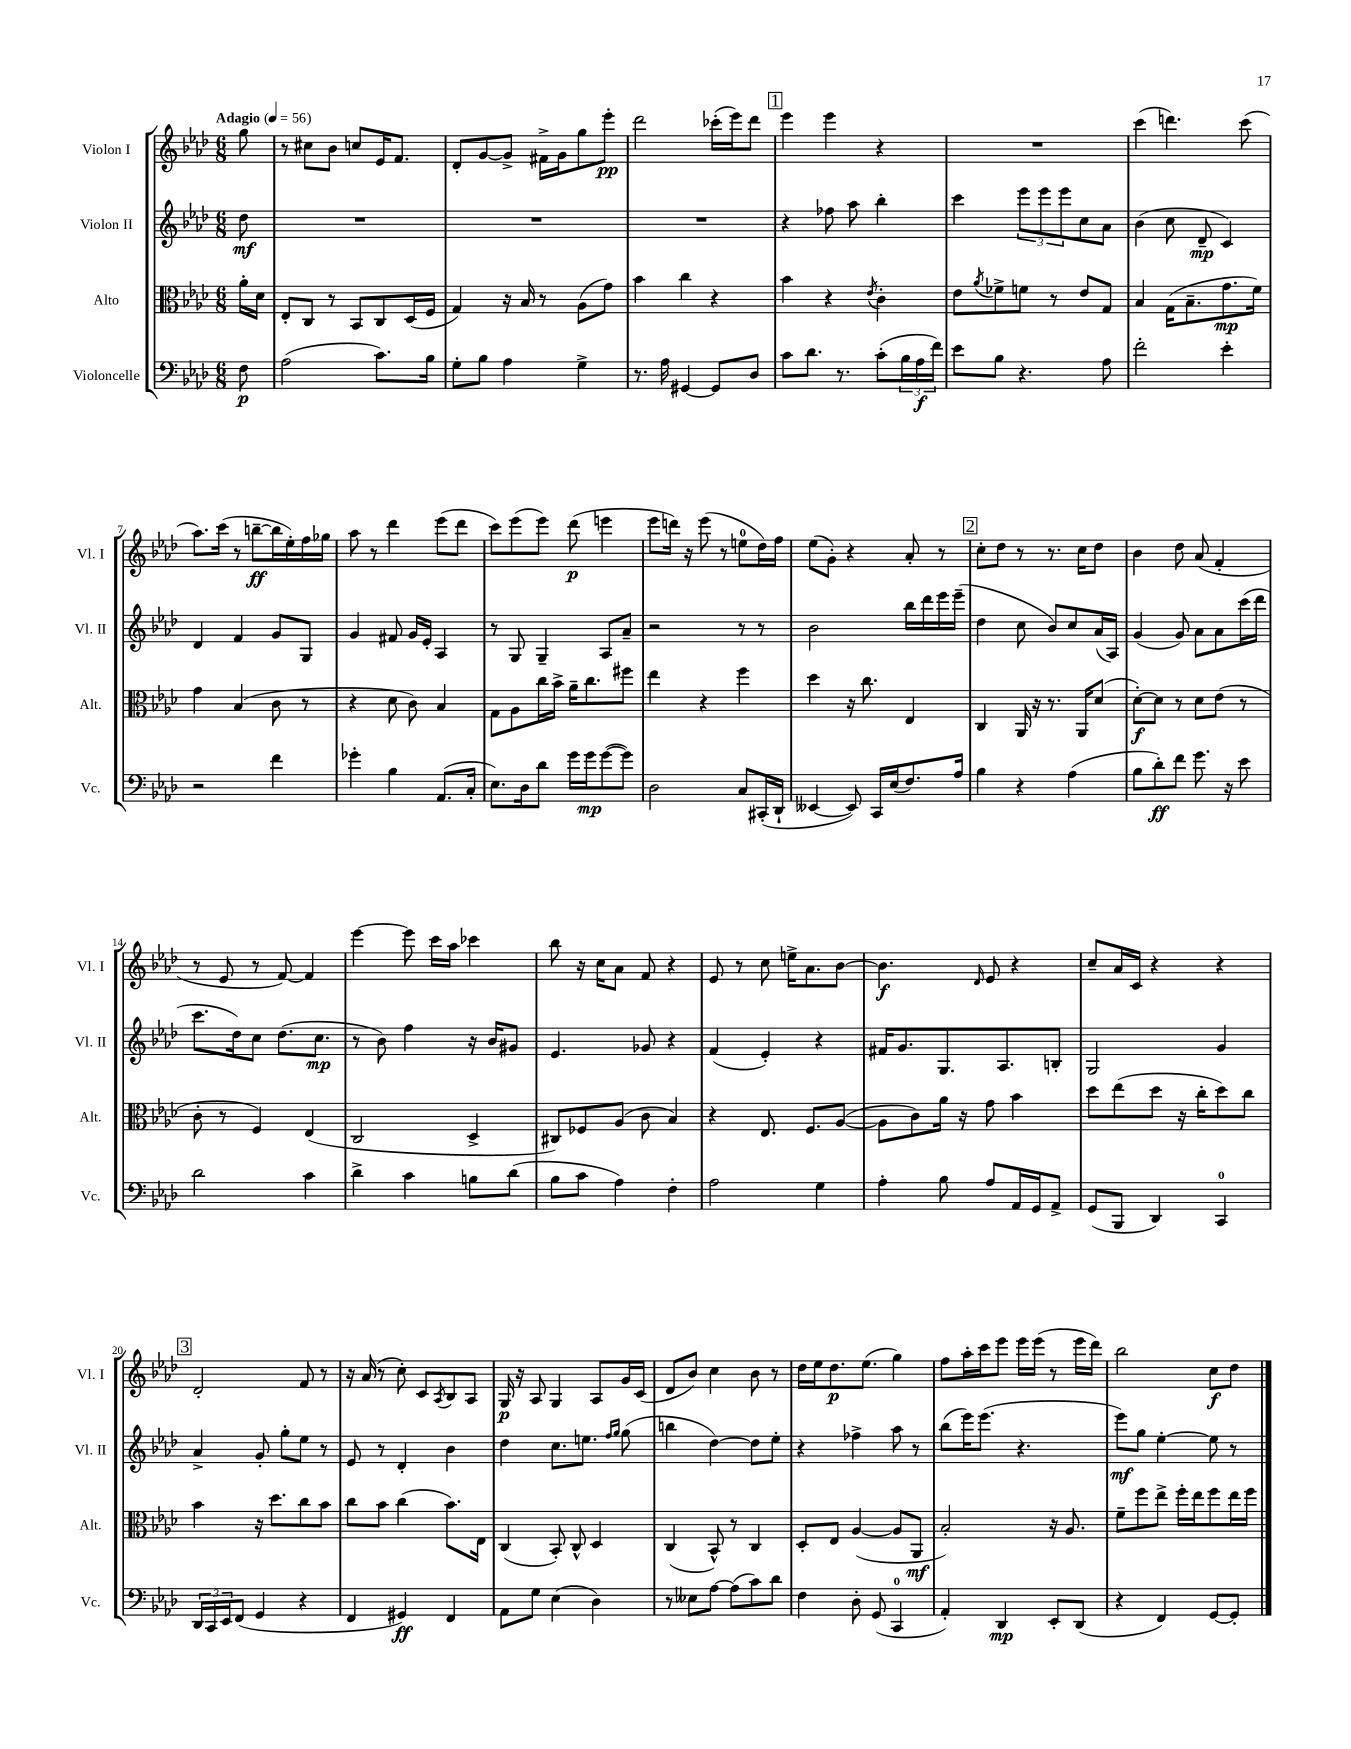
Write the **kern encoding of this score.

**kern	**kern	**kern	**kern
*staff4	*staff3	*staff2	*staff1
*clefF4	*clefC3	*clefG2	*clefG2
*k[b-e-a-d-]	*k[b-e-a-d-]	*k[b-e-a-d-]	*k[b-e-a-d-]
*M6/8	*M6/8	*M6/8	*M6/8
*MM56	*MM56	*MM56	*MM56
8F	16a-'	8dd-	8gg
.	16d-	.	.
=	=	=	=
(2A-	8E-'	2.r	8r
.	8C	.	8cc#
.	8r	.	8b-
.	8BB-	.	8cc
8.c)	8C	.	16e-
.	.	.	8.f
.	(16D-	.	.
16B-	16F	.	.
=	=	=	=
8G'	4G)	2.r	8d-'
8B-	.	.	[8g
4A-	16r	.	8g^]
.	16B-	.	.
.	8r	.	16f#^
.	.	.	16g
4G^	(8A-	.	8gg
.	8g)	.	8eee-'
=	=	=	=
8.r	4b-	2.r	2ddd-
16A-	.	.	.
[4GG#	4cc	.	.
8GG#]	4r	.	(16ccc-'
.	.	.	16eee-)
8D-	.	.	8ddd-
=	=	=	=
8c	4b-	4r	4eee-
8.d-	.	.	.
.	4r	8ff-	4eee-
8.r	.	.	.
.	.	8aa-	.
.	8qe-	.	.
(8c'	4c'	4bb-'	4r
24B-	.	.	.
24A-	.	.	.
24f)	.	.	.
=	=	=	=
8e-	8e-	4ccc	2.r
.	8qa-	.	.
8B-	8f-^	.	.
4.r	8f	12eee-	.
.	.	12eee-	.
.	8r	.	.
.	.	12eee-	.
.	8e-	8cc	.
8A-	8G	8a-	.
=	=	=	=
2f'	4B-	(4b-	(4ccc
.	(16G	8cc	4.ddd)
.	8.B-~	.	.
.	.	8d-~	.
4e-'	8.g	4c)	.
.	.	.	(8ccc
.	16f)	.	.
=	=	=	=
2r	4g	4d-	8.aa-)
.	.	.	(16ccc
.	(4B-	4f	8r
.	.	.	[8bb~
4f	8c	8g	16bb]
.	.	.	16ee-')
.	8r	8G	16ff
.	.	.	16gg-
=	=	=	=
4g-'	4r	4g	8aa-
.	.	.	8r
4B-	8d-	8f#	4ddd-
.	8c)	16g	.
.	.	16e-'	.
(8.AA-	4B-	4A-	(8eee-
.	.	.	8ddd-
16C'	.	.	.
=	=	=	=
8.E-)	8G	8r	8ccc)
.	8A-	8G	(8eee-
16D-	.	.	.
8d-	16cc	4G~	8eee-)
.	16b-^	.	.
16g	16a-~	.	(8ddd-
16g	8.cc	.	.
([8g	.	8A-	4eee
8g])	8ff#	8a-~	.
=	=	=	=
2D-	4ee-	2r	8eee-
.	.	.	16ddd)
.	.	.	16r
.	4r	.	(8eee-
.	.	.	8r
8C	4ff	8r	8ee
(16CC#'	.	8r	16dd-)
16DD-`	.	.	16ff
=	=	=	=
[4EE--	4dd-	2b-	(8ee-
.	.	.	8g')
8EE--])	16r	.	4r
.	8.cc	.	.
16CC	.	.	.
(16E-	.	.	.
8.F)	4E-	16bb-	8a-'
.	.	16ddd-	.
.	.	16eee-	8r
16A-	.	(16eee-~	.
=	=	=	=
4B-	4C	4dd-	8cc'
.	.	.	8dd-
4r	16AA-	8cc	8r
.	16r	.	.
.	8.r	8b-)	8.r
(4A-	.	8cc	.
.	16AA-	.	16cc
.	(8d-	(16a-	8dd-
.	.	16A-)	.
=	=	=	=
8B-	[8d-')	(4g	4b-
8d-')	8d-]	.	.
8f	8r	8g)	8dd-
8.g	8d-	8a-	(8a-
.	(8e-	8a-	4f'
16r	.	.	.
8e-	8r	(16ccc	.
.	.	16ddd-	.
=	=	=	=
2d-	8c'	8.ccc	8r
.	8r	.	8e-
.	.	16dd-)	.
.	4F)	8cc	8r
.	.	(8.dd-	[8f)
4c	(4E-	.	4f]
.	.	8.cc	.
=	=	=	=
4d-^	2C	8r	[4eee-
.	.	8b-)	.
4c	.	4ff	8eee-]
.	.	.	16ccc
.	.	.	16aa-
8B	4D-^	16r	4ccc-
.	.	16b-	.
(8d-	.	8g#	.
=	=	=	=
8B-	8C#)	4.e-	8bb-
8c	8F-	.	16r
.	.	.	16cc
4A-)	(8A-	.	8a-
.	8c	8g-	8f
4F'	4B-)	4r	4r
=	=	=	=
2A-	4r	(4f	8e-
.	.	.	8r
.	8.E-	4e-')	8cc
.	.	.	16ee^
.	8.F	.	8.a-
4G	.	4r	.
.	([8A-	.	[8b-
=	=	=	=
4A-'	8A-]	16f#	4.b-]
.	.	8.g	.
.	8c)	.	.
8B-	16a-	8.G	.
.	16r	.	.
.	.	.	16qqd-
8A-	8g	.	8e-
.	.	8.A-	.
16AA-	4b-	.	4r
16GG	.	.	.
8AA-^	.	8B'	.
=	=	=	=
(8GG	8dd-	2G	8cc~
8BBB-	(8ee-	.	16a-
.	.	.	16c
4DD-)	8dd-	.	4r
.	16r	.	.
.	16cc'	.	.
4CC	8dd-)	4g	4r
.	8cc	.	.
=	=	=	=
24DD-	4b-	4a-^	2d-'
24CC	.	.	.
24EE-	.	.	.
(8FF	.	.	.
4GG	16r	8g'	.
.	8.dd-	.	.
.	.	8gg'	.
4r	8cc	8ee-	8f
.	8b-	8r	8r
=	=	=	=
4FF	8cc	8e-	16r
.	.	.	(16a-
.	8b-	8r	8r
4GG#)	(4cc	4d-'	8cc')
.	.	.	8c
.	.	.	8qA-
4FF	8.b-)	4b-	8B-
.	.	.	8A-
.	16E-	.	.
=	=	=	=
8AA-	(4C	4dd-	16G
.	.	.	16r
8G	.	.	8A-
(4E-	8BB-')	8.cc	4G
.	8C^^	.	.
.	.	8.ee	.
4D-)	4D-	.	8A-
.	.	16qqff	.
.	.	16qqgg	.
.	.	(8gg	16g
.	.	.	(16c
=	=	=	=
8r	(4C	4bb	8d-
8E--	.	.	8b-)
[8A-	8BB-^^)	[4dd-)	4cc
(8A-]	8r	.	.
8c)	4C	8dd-]	8b-
8d-	.	8ee-'	8r
=	=	=	=
4F	8D-'	4r	16dd-
.	.	.	16ee-
.	8E-	.	8.dd-
8D-'	([4A-	4ff-^	.
.	.	.	(8.ee-
(8GG	.	.	.
4CC	8A-]	8aa-	4gg)
.	8AA-	8r	.
=	=	=	=
4AA-')	2B-')	(8bb-	8ff
.	.	16eee-)	16aa-'
.	.	(8.eee-	16ccc
4DD-	.	.	8eee-
.	.	4.r	16eee-
.	.	.	(16eee-
8EE-'	16r	.	8r
.	8.A-	.	.
(8DD-	.	.	16eee-
.	.	.	16ddd-)
=	=	=	=
4r	8f~	8eee-)	2bb-
.	8ff	8gg	.
4FF)	8ee-^	[4ee-'	.
.	16ff'	.	.
.	16ee-	.	.
[8GG	8ff	8ee-]	8cc
8GG']	16ee-	8r	8dd-
.	16ff	.	.
==	==	==	==
*-	*-	*-	*-
